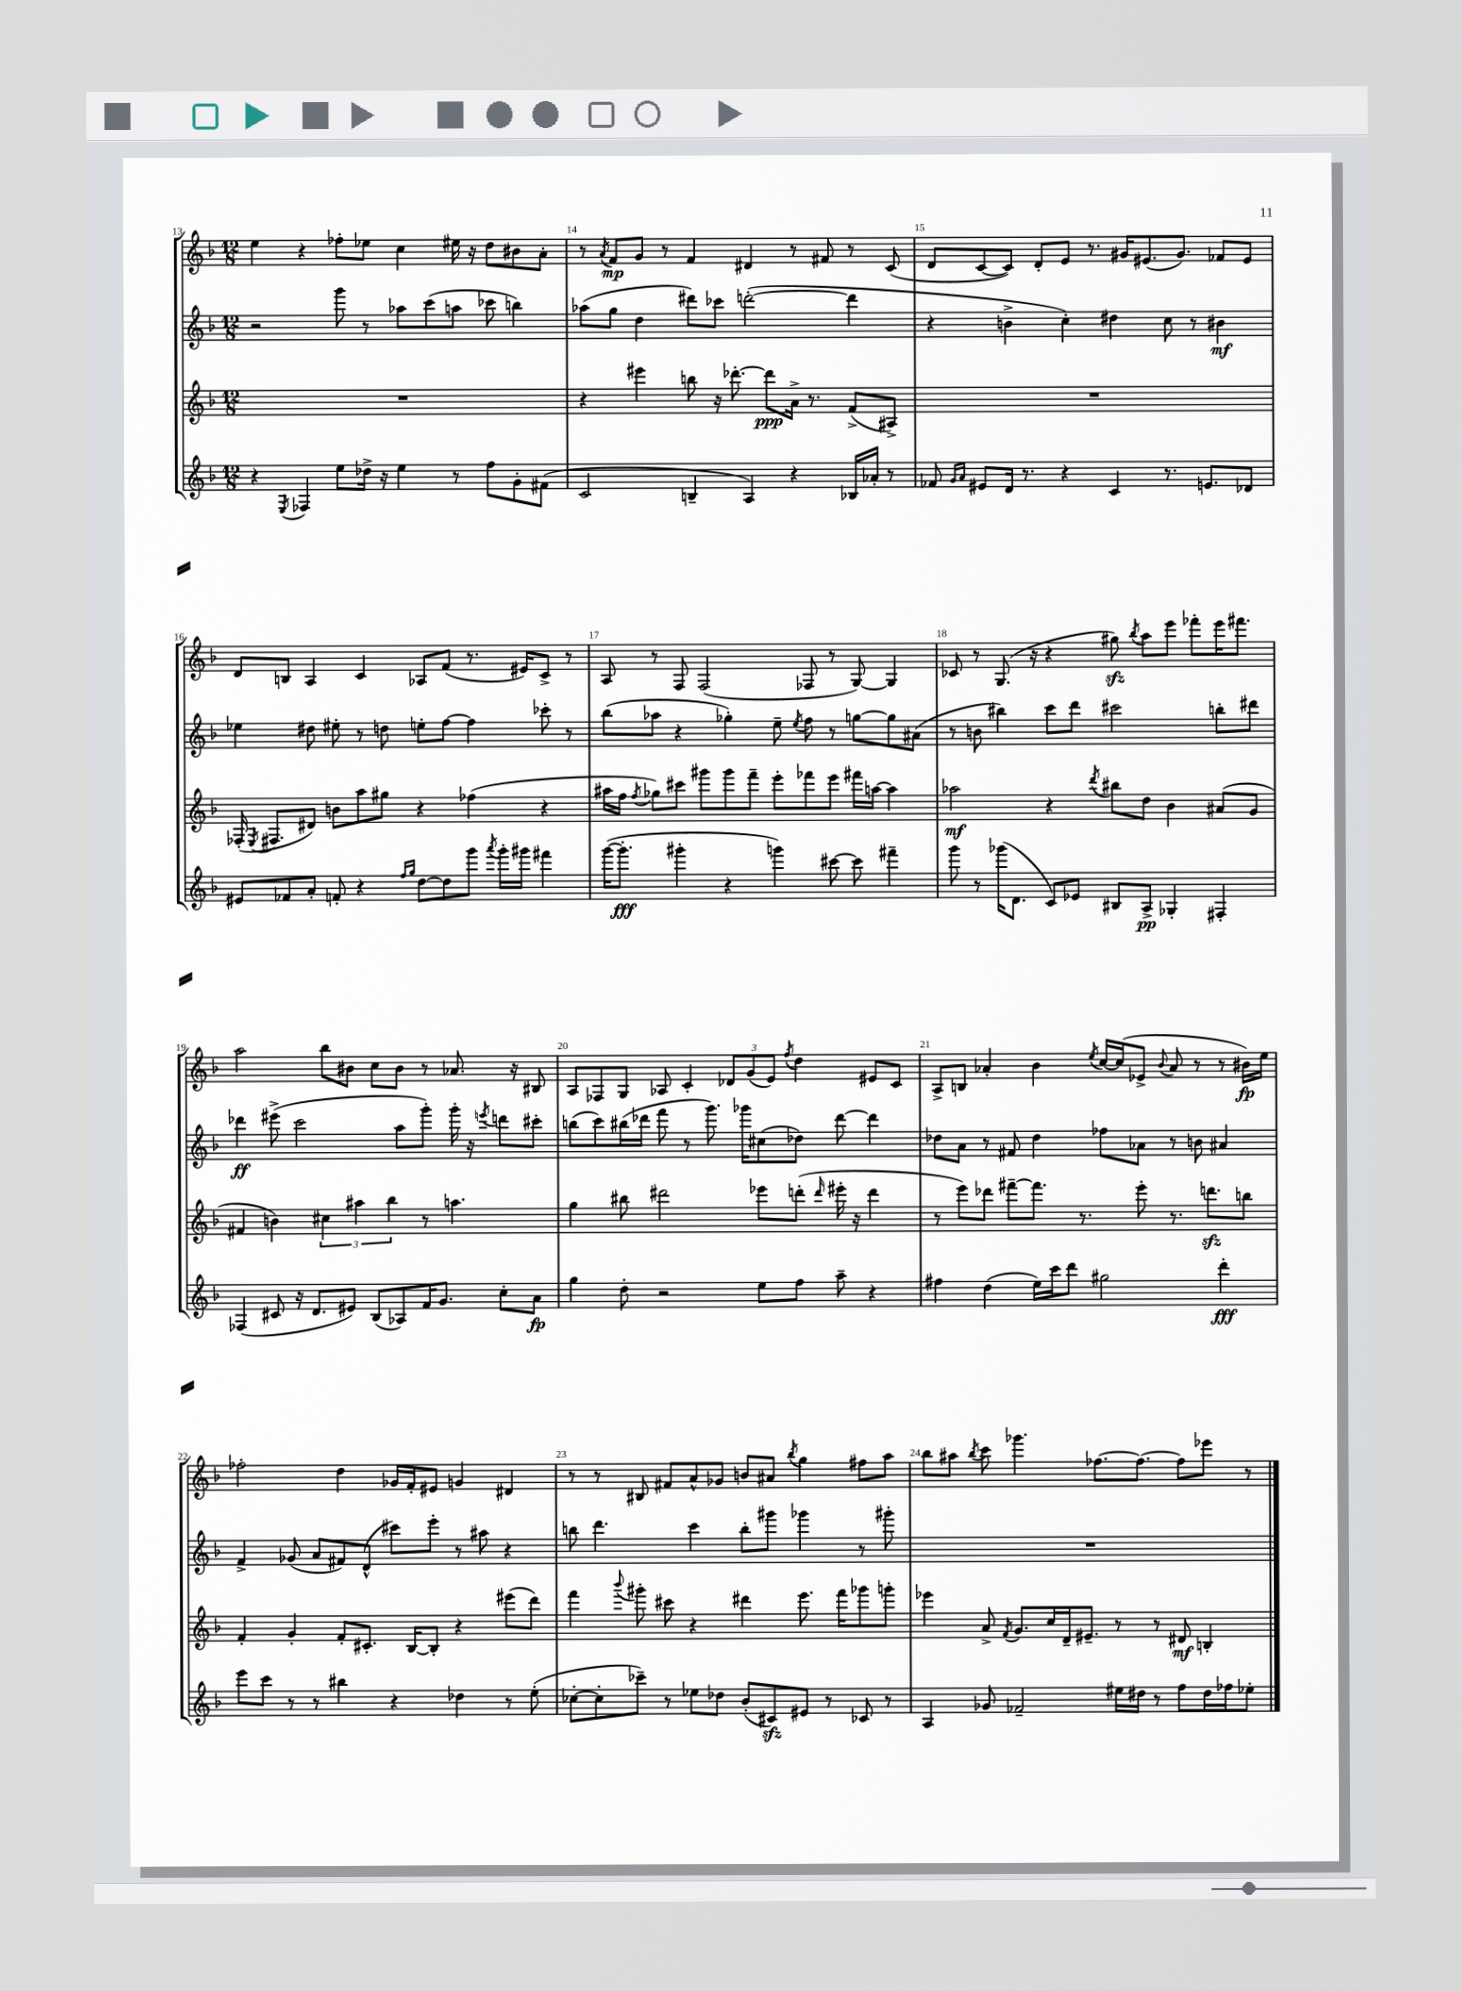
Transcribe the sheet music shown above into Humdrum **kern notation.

**kern	**kern	**kern	**kern
*staff4	*staff3	*staff2	*staff1
*clefG2	*clefG2	*clefG2	*clefG2
*k[b-]	*k[b-]	*k[b-]	*k[b-]
*M12/8	*M12/8	*M12/8	*M12/8
4r	1.r	2r	4ee
8qE	.	.	.
4F-	.	.	4r
8ee	.	8ggg	8ff-'
16dd-^	.	8r	8ee-
16r	.	.	.
4ee	.	8aa-	4cc
.	.	(8ccc	.
8r	.	8aa	16ee#
.	.	.	16r
8ff	.	8ccc-	8dd
8g'	.	4bb)	8b#
(8f#	.	.	8a'
=	=	=	=
2c	4r	(8aa-	8r
.	.	.	8qa
.	.	8gg	8f
.	4eee#	4dd	8g
.	.	.	8r
4B~	8bb	8ddd#)	4f
.	16r	8ccc-	.
.	[8.ddd-'	.	.
4A)	.	([2ddd'	4d#
.	8ddd-]	.	.
4r	16a^	.	8r
.	8.r	.	.
.	.	.	8f#
16B-	(8f^	4ddd]	8r
16a-'	.	.	.
8r	8A#^)	.	(8c
=	=	=	=
8f-	1.r	4r	8d
16qqg	.	.	.
16qqa	.	.	.
8e#	.	.	[8c
16d	.	4b^	8c])
8.r	.	.	.
.	.	.	8d'
4r	.	4cc')	8e
.	.	.	8.r
4c	.	4dd#	.
.	.	.	16g#
.	.	.	(8.e#
8.r	.	8cc	.
.	.	.	8.g#)
.	.	8r	.
8.e	.	.	.
.	.	4b#	8f-
8d-	.	.	8e#
=	=	=	=
8e#	(16F-'	4ee-	8d
.	8qE	.	.
.	8.F#	.	.
8f-	.	.	8B
8a'	8d#)	8dd#	4A
8f'	8b	8ee#'	.
4r	8aa	8r	4c
.	8gg#	8dd	.
16qqff	.	.	.
16qqgg	.	.	.
[8dd	4r	8ee'	8A-
8dd]	.	[8ff	(8f
8ggg	(4ff-	4ff]	8.r
8qaaa	.	.	.
16ggg'	.	.	.
16ggg#	.	.	16e#)
4fff#	4r	8ccc-'	8c^
.	.	8r	8r
=	=	=	=
([16ggg	16aa#	(8bb-	8A
8.ggg']	16ff	.	.
.	8qff	.	.
.	8gg-)	8aa-	8r
4ggg#'	8ccc#	4r	8F
.	8ggg#	.	(2F
4r	8ggg#	4gg-')	.
.	8fff~	.	.
4ggg)	8eee'	8ee~	.
.	.	8qee	.
.	8fff-	8ff	8F-
[8ccc#	8eee	8r	8r
8ccc#]	16fff#	[8gg	[8G)
.	[16aa	.	.
4fff#~	4aa]	8gg]	4G]
.	.	(8a#	.
=	=	=	=
8ggg	2aa-	8r	8c-
8r	.	8b	8r
(16ggg-	.	4bb#)	(8.G
8.d	.	.	.
.	.	.	16r
8c)	4r	8ccc	4r
8e-	.	8ddd	.
.	8qddd	.	.
8B#	8bb#	2ccc#	8gg#)
.	.	.	8qbb-
8A^	8dd	.	8aa
4G-'	4b-	.	8eee
.	.	.	8fff-'
4F#'	(8a#	8bb'	16eee
.	.	.	8.fff#
.	8g	8ddd#	.
=	=	=	=
(4F-	4f#	4ddd-	2aa
8c#	4b)	(8eee#^	.
16r	.	2ccc	.
8.d	.	.	.
.	6cc#	.	8bb-
8e#)	.	.	8b#
.	6aa#	.	.
(8B-	.	.	8cc
.	6bb-	.	.
8A-)	.	8aa	8b#
16f	8r	8ggg')	8r
8.g	.	.	.
.	4.aa	16ggg'	8.a-
.	.	16r	.
.	.	8qeee	.
8cc'	.	8ddd	.
.	.	.	16r
8a	.	8ccc#'	8B#
=	=	=	=
4gg	4gg	(8bb	8A
.	.	8ccc)	8F-
8dd'	8bb#	(16bb#	8G
.	.	16ddd-	.
2r	2ddd#	8fff	8A-
.	.	8r	4c'
.	.	8.ggg)	.
.	.	.	12d-
.	.	16ggg-	.
.	.	.	(12g
8ee	8eee-	(8cc#	.
.	.	.	12e)
.	.	.	8qff
8ff	(8ddd'	8dd-)	4dd
.	16qqddd	.	.
8aa~	16eee#'	[8ddd-	.
.	16r	.	.
4r	4ddd	4ddd-]	8e#
.	.	.	8c
=	=	=	=
4ff#	8r	8dd-	8A^
.	8eee)	8a	8B
(4dd	8ddd-	8r	4a-'
.	[8fff#~	8f#	.
16ee)	8.fff#]	4dd-	4b-
16ccc	.	.	.
8ddd	.	.	.
.	8.r	.	.
.	.	.	8qee
2gg#	.	8ff-	[16cc
.	.	.	(16cc]
.	8eee'	8a-	8e-^
.	.	.	8qqb-
.	8.r	8r	8a-
.	.	8b	8r
.	8.ddd	.	.
4ddd'	.	4a#	8r
.	8bb	.	16b#)
.	.	.	16ee
=	=	=	=
8eee	4f'	4f^	2ff-'
8ccc	.	.	.
8r	4g'	(8g-	.
8r	.	8a	.
4bb#	8f'	8f#)	4dd
.	8.c#'	(8d^^	.
4r	.	8ccc#)	16g-
.	[16B-	.	16f'
.	8B-']	8eee'	8e#
4dd-	4r	8r	4g
.	.	8aa#	.
8r	(8eee#	4r	4d#
(8ee'	8ddd)	.	.
=	=	=	=
[8cc-'	4fff	8bb	8r
8cc-']	.	4.ddd	8r
.	8qqbbb-	.	.
8ccc-~)	8ggg#'	.	8B#
8r	8ccc#	.	8f#
8ee-	4r	4ccc	8a^^
8dd-	.	.	8g-
(8b-'	4ddd#	8bb'	8b
8c#)	.	8ggg#	8a#
.	.	.	8qbb-
8e#	8.eee	4ggg-	4gg
8r	.	.	.
.	16fff	.	.
8c-	8ggg-	8r	8ff#
8r	8ggg'	8ggg#'	8aa
=	=	=	=
4A	4eee-	1.r	8bb-
.	.	.	8aa#
.	.	.	8qbb-
8g-	8a^	.	8ccc
.	8qf	.	.
2f-~	8.g	.	4.ggg-
.	16cc	.	.
.	16d~	.	.
.	8.e#~	.	.
.	.	.	[8.ff-
16ee#	8r	.	.
16dd#	.	.	8.ff-_
8r	8r	.	.
8ff	8d#	.	8ff-]
16dd#	4B'	.	8eee-
16ff-	.	.	.
8ee-'	.	.	8r
==	==	==	==
*-	*-	*-	*-
